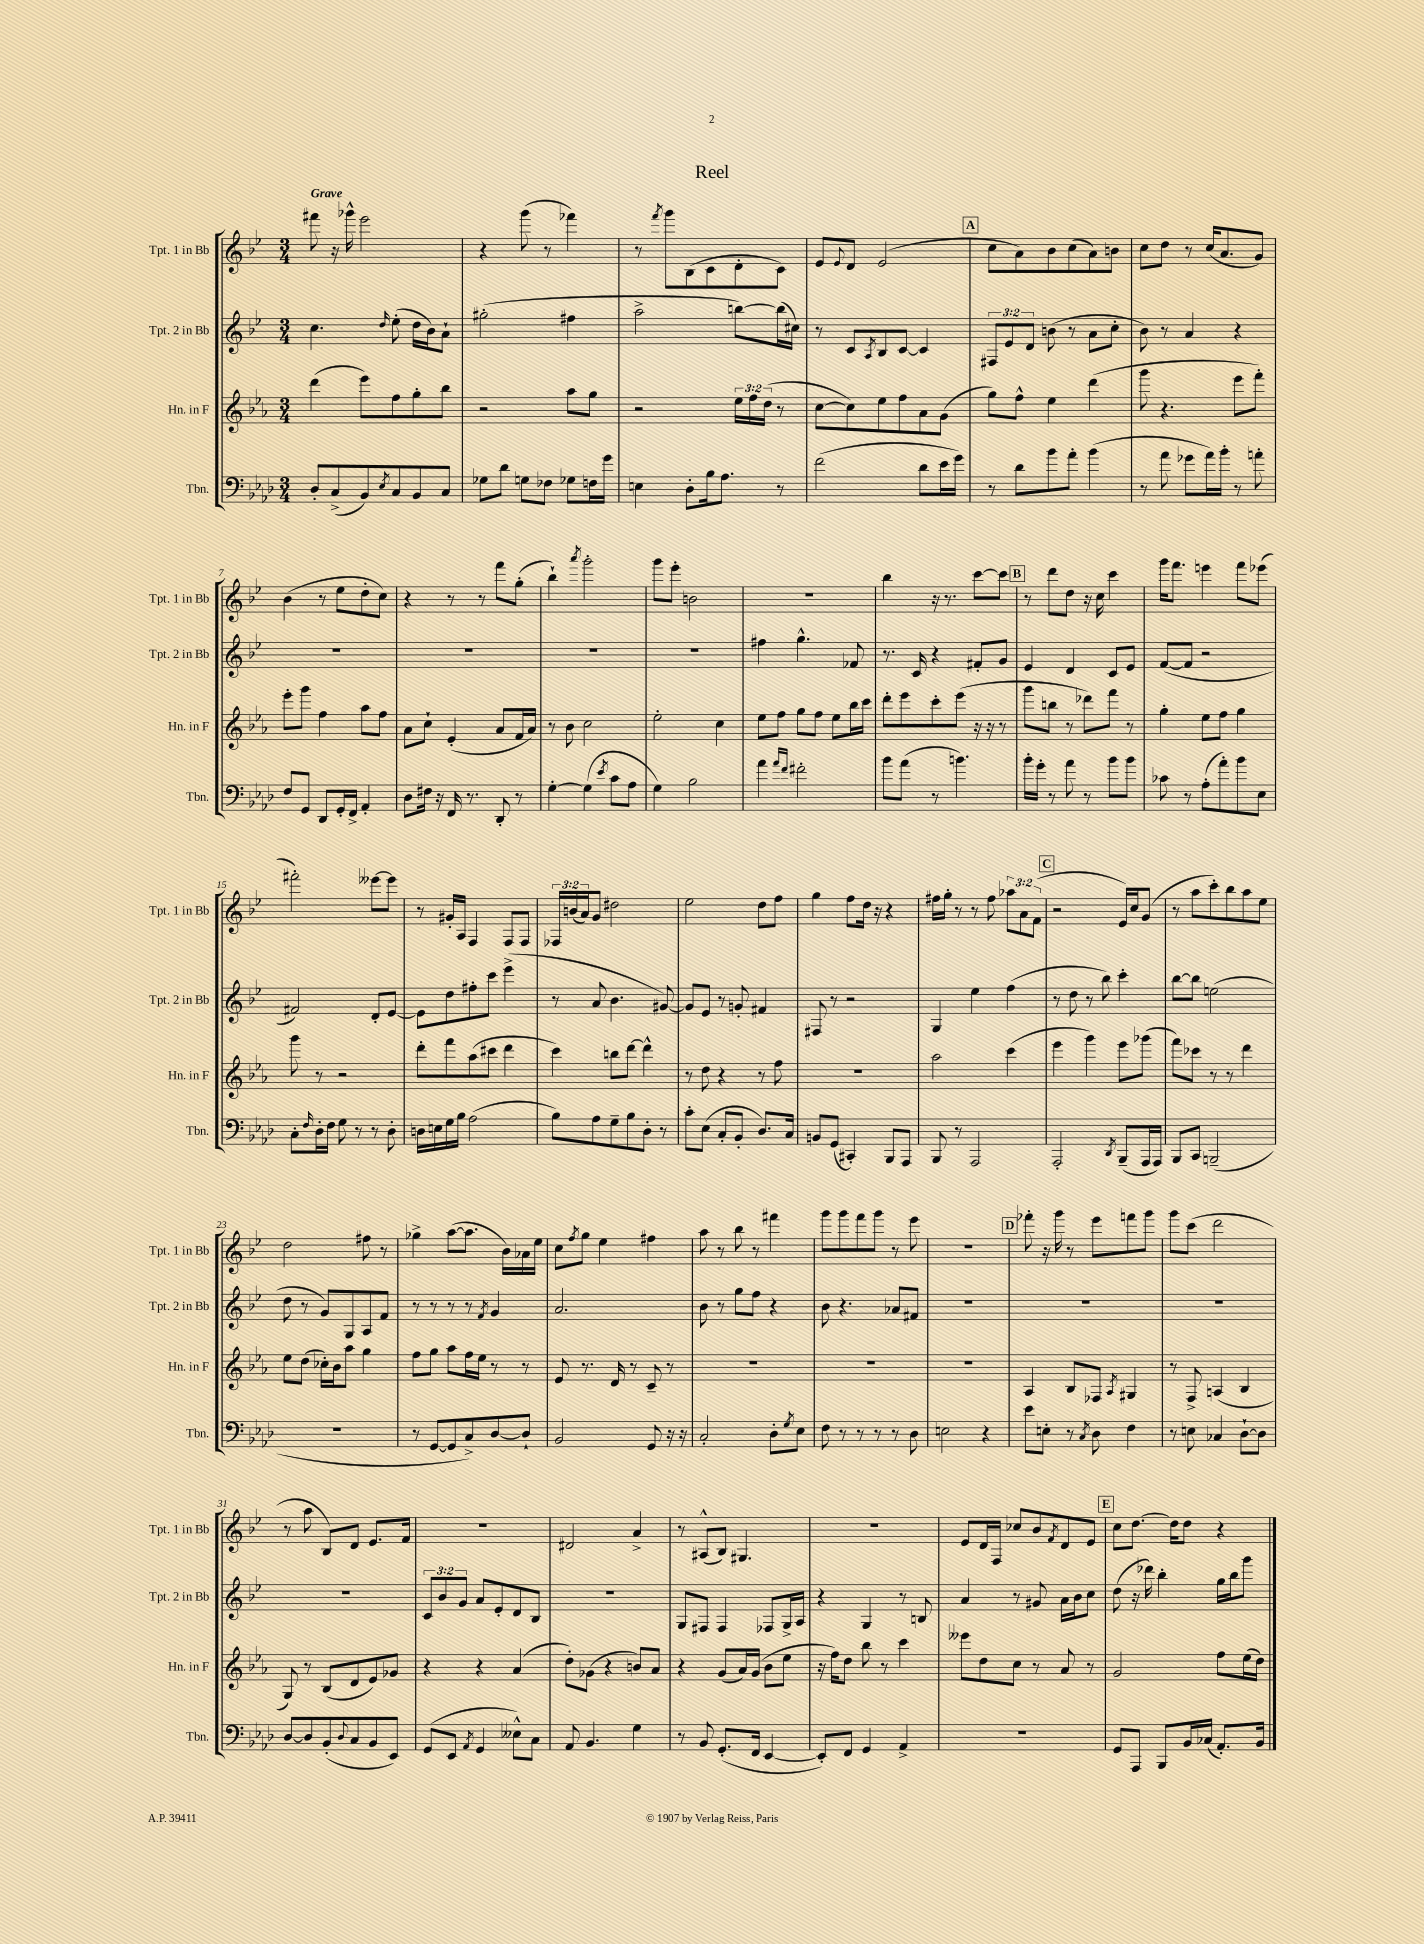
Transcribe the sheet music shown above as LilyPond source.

\header { title = "Reel" }
<<
\new StaffGroup <<
\new Staff = "s0" \with { instrumentName = "Tpt. 1 in Bb" shortInstrumentName = "Tpt. 1 in Bb" } {
    \clef treble \key bes \major \numericTimeSignature \time 3/4 \override Staff.TupletNumber.text = #tuplet-number::calc-fraction-text \tempo "Grave"
    fis'''8 r16 ges'''16-^ ees'''2 |
    r4 g'''8( r8 fes'''4) |
    r8 \acciaccatura { f'''8 } g'''8 bes8( c'8 d'8-. c'8) |
    ees'8 \appoggiatura { ees'8 } d'8 ees'2( |
    \mark \markup { \box "A" } c''8 a'8) bes'8 c''8( a'8) b'8 |
    c''8 d''8 r8 c''16( a'8. g'8) |
    bes'4( r8 ees''8 d''8-. c''8) |
    r4 r8 r8 f'''8 g''8-.( |
    bes''4-!) \acciaccatura { a'''8 } g'''2-. |
    g'''8 ees'''8-. b'2 |
    r2. |
    bes''4 r16 r8. c'''8~ c'''8 |
    \mark \markup { \box "B" } r8 d'''8 d''8 r16 c''16 c'''4 |
    g'''16 f'''8. e'''4 f'''8 ees'''8( |
    fis'''2-.) eeses'''8~ eeses'''8 |
    r8 gis'16-. a16 f4 f8 f8 |
    \tuplet 3/2 { fes16 b'16( a'16) } g'8 dis''2 |
    ees''2 d''8 f''8 |
    g''4 f''8 d''16 r16 r4 |
    fis''16 g''16-. r8 r8 fis''8 \tuplet 3/2 { aes''8 a'8 f'8( } |
    \mark \markup { \box "C" } r2 ees'16) c''16 g'8( |
    r8 a''8 c'''8-.) bes''8 a''8 ees''8 |
    d''2 fis''8 r8 |
    ges''4-> a''8~( a''8. bes'16) aes'16 ees''16 |
    c''8 \acciaccatura { f''8 } g''8 ees''4 fis''4 |
    a''8 r8 bes''8 r8 fis'''4 |
    g'''8 g'''8 f'''8 g'''8 r8 ees'''8 |
    R2. |
    \mark \markup { \box "D" } fes'''8-. r16 g'''16 r8 ees'''8 f'''8 g'''8 |
    g'''8 c'''8( d'''2 |
    r8 a''8 bes8) d'8 ees'8. f'16 |
    R2. |
    dis'2 a'4-> |
    r8 ais8-^( bes8) gis4. |
    R2. |
    ees'8 d'16 f16 ces''8 bes'8 \acciaccatura { f'8 } d'8 ees'8 |
    \mark \markup { \box "E" } c''8 d''8.~ d''16 d''8 r4 \bar "|." |
}
\new Staff = "s1" \with { instrumentName = "Tpt. 2 in Bb" shortInstrumentName = "Tpt. 2 in Bb" } {
    \clef treble \key bes \major \numericTimeSignature \time 3/4 \override Staff.TupletNumber.text = #tuplet-number::calc-fraction-text
    c''4. \grace { d''16 } ees''8-.( d''16 bes'16) a'8-! |
    gis''2-.( fis''4 |
    a''2-> b''8~) b''16( cis''16) |
    r8 c'8 \acciaccatura { a8 } bes8 c'8~ c'4 |
    \mark \markup { \box "A" } \tuplet 3/2 { fis8 ees'8 d'8 } b'8( r8 a'8 c''8-. |
    bes'8) r8 a'4 r4 |
    R2. |
    R2. |
    R2. |
    R2. |
    fis''4 g''4.-^ fes'8 |
    r8. c'16 r4 fis'8-. g'8 |
    \mark \markup { \box "B" } ees'4 d'4 c'8 ees'8 |
    f'8~( f'8 r2 |
    fis'2) d'8-. ees'8~ |
    ees'8 d''8 fis''8-. c'''8 ees'''4->( |
    r8 a'8 bes'4. gis'8~) |
    gis'8 ees'8 r8 g'8-. fis'4 |
    fis8 r8 r2 |
    g4 ees''4 f''4( |
    \mark \markup { \box "C" } r8 d''8 r8 bes''8) c'''4-. |
    bes''8~ bes''8 e''2( |
    d''8 r8 g'8) g8 a8 f'8 |
    r8 r8 r8 r8 \acciaccatura { f'8 } g'4 |
    a'2. |
    bes'8 r8 g''8 f''8 r4 |
    bes'8 r4. aes'8 fis'8 |
    R2. |
    \mark \markup { \box "D" } R2. |
    R2. |
    R2. |
    \tuplet 3/2 { c'8 bes'8 g'8 } a'8 ees'8-. d'8 bes8 |
    R2. |
    g8 fis8 fis4 fes8 g16-> a16 |
    r4 g4 r8 b8 |
    a'4 r8 gis'8 a'16 bes'16 c''8 |
    \mark \markup { \box "E" } d''8( r16 des'''16) bes''4-. g''16 bes''16 g'''8 \bar "|." |
}
\new Staff = "s2" \with { instrumentName = "Hn. in F" shortInstrumentName = "Hn. in F" } {
    \clef treble \key ees \major \numericTimeSignature \time 3/4 \override Staff.TupletNumber.text = #tuplet-number::calc-fraction-text
    d'''4( ees'''8) f''8 g''8-. bes''8 |
    r2 aes''8 g''8 |
    r2 \tuplet 3/2 { ees''16 f''16 d''16( } r8 |
    c''8~ c''8) ees''8 f''8 aes'8 g'8( |
    \mark \markup { \box "A" } g''8) f''8-^ ees''4 d'''4( |
    g'''8 r4. ees'''8 f'''8-.) |
    ees'''8-. g'''8 f''4 aes''8 f''8 |
    aes'8 c''8-! ees'4-.( aes'8 f'16 aes'16) |
    r8 bes'8 c''2 |
    ees''2-. c''4 |
    ees''8 f''8 g''8 f''8 ees''8 bes''16 c'''16 |
    d'''8-. ees'''8 c'''8-. ees'''8( r16 r16 r8 |
    \mark \markup { \box "B" } g'''8 b''8 r8 des'''8) f'''8 r8 |
    g''4-. ees''8 f''8 g''4 |
    g'''8 r8 r2 |
    d'''8-. f'''8 aes''8( cis'''8 d'''4 |
    c'''4) b''8 d'''8~ d'''4-^ |
    r8 d''8 r4 r8 f''8 |
    R2. |
    aes''2 c'''4( |
    \mark \markup { \box "C" } ees'''4 g'''4) ees'''8 ges'''8( |
    f'''8) ces'''8 r8 r8 d'''4 |
    ees''8 d''8( ces''16-.) bes'16 aes''8 g''4 |
    f''8 g''8 aes''8 f''16 ees''16 r8 r8 |
    ees'8 r8. d'16 r8 c'8-- r8 |
    R2. |
    R2. |
    R2. |
    \mark \markup { \box "D" } aes4 bes8 fes8 \acciaccatura { aes8 } gis4 |
    r8 f8-> a4( bes4 |
    g8) r8 bes8( d'8 ees'8) ges'8 |
    r4 r4 aes'4( |
    d''8-.) ges'8( r4 b'8) aes'8 |
    r4 g'8( aes'16) g'16( bes'8 ees''8 |
    r16 f''16) d''8 bes''8 r8 c'''4 |
    eeses'''8 d''8 c''8 r8 aes'8 r8 |
    \mark \markup { \box "E" } g'2 f''8 ees''16( d''16) \bar "|." |
}
\new Staff = "s3" \with { instrumentName = "Tbn." shortInstrumentName = "Tbn." } {
    \clef bass \key aes \major \numericTimeSignature \time 3/4
    des8-. c8->( bes,8) \acciaccatura { ees8 } c8 bes,8 c8 |
    ges8 des'8 g8 fes8 ges8 f16 g'16 |
    e4 des8-. bes16 aes8. r8 |
    f'2( des'8 ees'16 g'16) |
    \mark \markup { \box "A" } r8 des'8 bes'8 aes'8-. bes'4( |
    r8 aes'8 ges'8 aes'16) bes'16-. r8 a'8-. |
    f8 g,8 des,8 g,16-. f,16-> aes,4-. |
    des8 fis16 r16 f,16 r8. des,8-. r8 |
    g4~-. g4( \acciaccatura { ees'8 } c'8 aes8 |
    g4) bes2 |
    aes'4 \grace { aes'16 f'16 } fis'2-. |
    bes'8 aes'8( r8 b'4.) |
    \mark \markup { \box "B" } bes'16-. g'16-. r8 aes'8 r8 bes'8 bes'8 |
    ces'8 r8 aes8-.( aes'8-.) bes'8 ees8 |
    c8-. \grace { f16 } des16-. f16 g8 r8 r8 des8-. |
    d16 e16 g16 bes16 aes2( |
    bes8) aes8 g8-- bes8 des8-. r8 |
    c'8-. ees8( c8-. bes,8-. des8.) c16 |
    b,8 g,8( cis,4-.) bes,,8 aes,,8 |
    bes,,8 r8 aes,,2 |
    \mark \markup { \box "C" } aes,,2-. \acciaccatura { des,8 } bes,,8--( aes,,16 aes,,16) |
    bes,,8 c,8 b,,2--( |
    R2. |
    r8 g,8~ g,8 c8->) des8~ des8-! |
    bes,2 g,8 r16 r16 |
    c2-. des8-. \acciaccatura { g8 } ees8 |
    f8 r8 r8 r8 r8 des8 |
    e2 r4 |
    \mark \markup { \box "D" } ees'8 e8-. r8 \acciaccatura { c8 } des8 f4 |
    r8 e8 ces4 des8~-! des8 |
    des8~ des8 bes,8-.( \appoggiatura { des8 } c8 bes,8 ees,8) |
    g,8( ees,8 \acciaccatura { aes,8 } g,4 eeses8-^) c8 |
    aes,8 bes,4. g4 |
    r8 bes,8 g,8.-.( f,16 ees,4~ |
    ees,8-.) f,8 g,4 aes,4-> |
    R2. |
    \mark \markup { \box "E" } g,8 aes,,8 bes,,8 bes,16 ces16( aes,8.-.) bes,16 \bar "|." |
}
>>
>>
